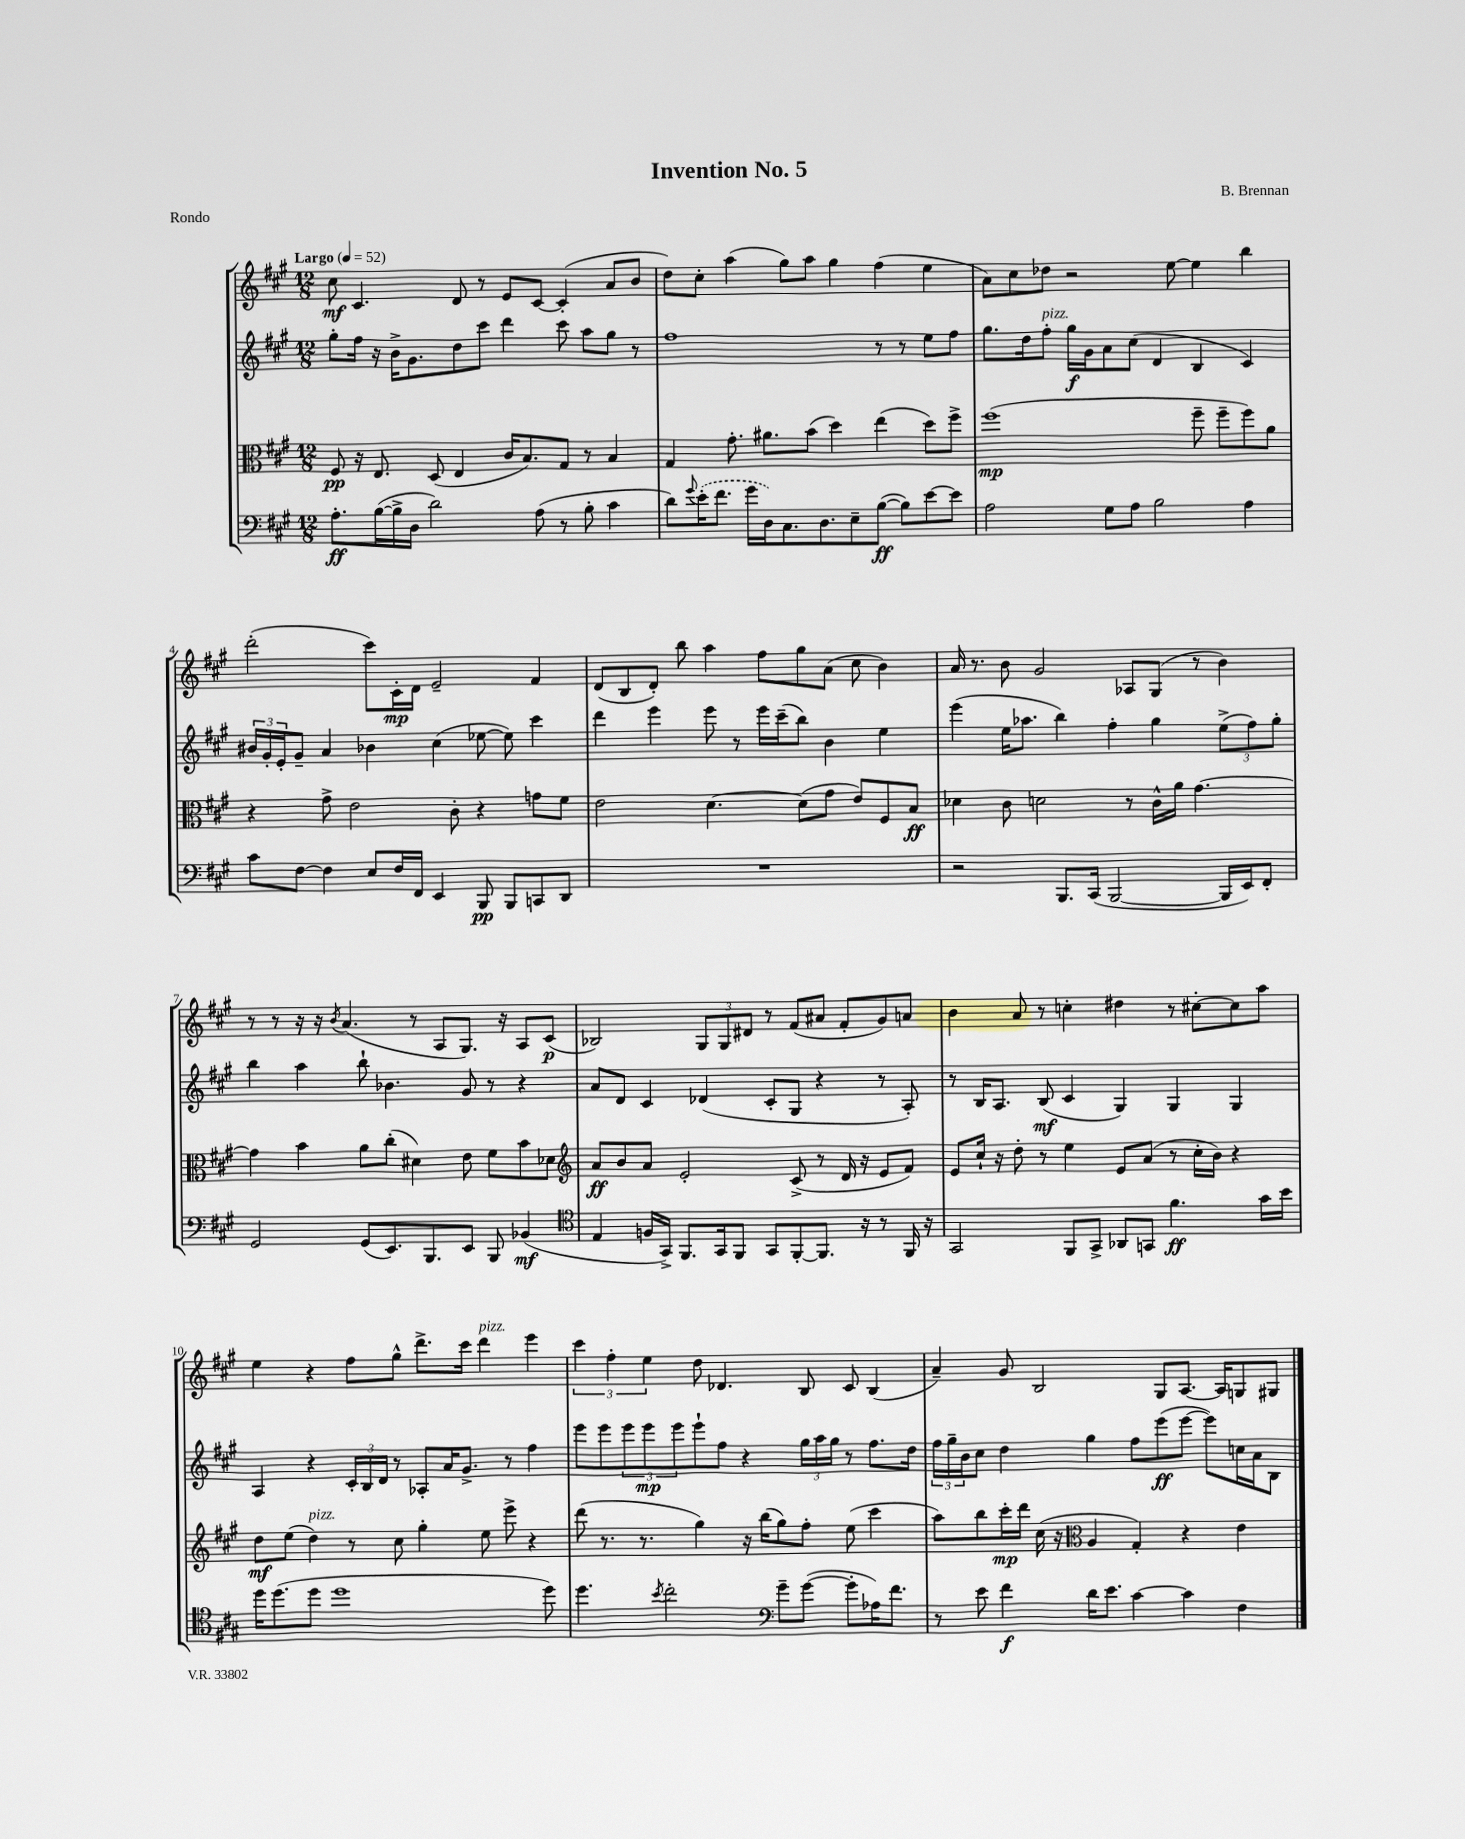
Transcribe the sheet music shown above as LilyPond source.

\header { title = "Invention No. 5" composer = "B. Brennan" piece = "Rondo" }
<<
\new StaffGroup <<
\new Staff = "s0" {
    \clef treble \key a \major \numericTimeSignature \time 12/8 \tempo "Largo" 4 = 52
    cis''8\mf cis'4. d'8 r8 e'8 cis'8~ cis'4-.( a'8 b'8 |
    d''8) cis''8-. a''4( gis''8) a''8 gis''4 fis''4( e''4 |
    a'8) cis''8 des''8 r2 e''8~ e''4 b''4 |
    d'''2-.( cis'''8) cis'16-.\mp d'16 e'2-- fis'4 |
    d'8( b8 d'8-.) b''8 a''4 fis''8 gis''8 a'8( cis''8 b'4) |
    a'16 r8. b'8 gis'2 aes8 gis8( r8 b'4) |
    r8 r8 r16 r16 \acciaccatura { b'8 } a'4.( r8 a8 gis8.) r16 a8 cis'8\p( |
    bes2) \tuplet 3/2 { gis8 gis8 dis'8 } r8 fis'8( ais'8 fis'8-. gis'8) a'8 |
    b'4 a'8 r8 c''4-. dis''4 r8 cis''8~-. cis''8 a''8 |
    e''4 r4 fis''8 gis''8-^ d'''8.-> cis'''16 d'''4^\markup { \italic "pizz." } e'''4 |
    \tuplet 3/2 { cis'''4 fis''4-. e''4 } d''8 des'4. b8 cis'8 b4( |
    a'4--) gis'8 b2 gis8 a8.~ a16 g8 gis8 \bar "|." |
}
\new Staff = "s1" {
    \clef treble \key a \major \numericTimeSignature \time 12/8
    gis''8-. fis''16 r16 b'16-> gis'8. d''8 cis'''8 d'''4 cis'''8 a''8 gis''8 r8 |
    fis''1 r8 r8 e''8 fis''8 |
    gis''8. d''16 fis''8-.^\markup { \italic "pizz." } gis''16\f gis'16 a'8 cis''8( d'4 b4 cis'4) |
    \tuplet 3/2 { bis'16 gis'16-. e'16-. } gis'8-- a'4 bes'4 cis''4( ees''8~ ees''8) cis'''4 |
    d'''4 e'''4 e'''8 r8 e'''16 cis'''16--( b''8) b'4 e''4 |
    e'''4( e''16 aes''8. b''4) fis''4-. gis''4 \tuplet 3/2 { e''8->( fis''8) gis''8-. } |
    b''4 a''4 b''8-! bes'4. gis'8 r8 r4 |
    a'8 d'8 cis'4 des'4( cis'8-. gis8 r4 r8 a8-.) |
    r8 b16 a8. b8\mf( cis'4 gis4) gis4 gis4 |
    a4 r4 \tuplet 3/2 { cis'16-. b16 d'16 } r8 aes8-. a'16 gis'8.-> r8 fis''4 |
    e'''8 e'''8 \tuplet 3/2 { e'''8 e'''8\mp e'''8 } e'''8-! fis''8 r4 \tuplet 3/2 { gis''16 a''16 gis''16 } r8 fis''8. d''16 |
    \tuplet 3/2 { fis''16 gis''16-- b'16 } cis''8 d''4 gis''4 fis''8 e'''8\ff( e'''8~ e'''8) c''16 a'16 b8 \bar "|." |
}
\new Staff = "s2" {
    \clef alto \key a \major \numericTimeSignature \time 12/8
    fis8\pp r16 e8. d8( e4 cis'16 b8.) gis8 r8 b4 |
    gis4 gis'8.-. ais'8. b'8( d''4) e''4( d''8) fis''8-> |
    fis''1\mp( fis''8-- fis''8-- fis''8) a'8 |
    r4 gis'8-> e'2 cis'8-. r4 g'8 fis'8 |
    e'2 d'4.~ d'8( gis'8 e'8) fis8 b8\ff |
    des'4 cis'8 d'2 r8 cis'16-^ a'16 gis'4.~ |
    gis'4 b'4 a'8 cis''8-.( dis'4) e'8 fis'8 b'8 des'8 |
    \clef treble a'8\ff b'8 a'8 e'2-. cis'8->( r8 d'16 r16 e'8 fis'8) |
    e'8 cis''16-! r16 d''8-. r8 e''4 e'8 a'8( r8 cis''16-. b'16) r4 |
    d''8\mf e''8( d''4^\markup { \italic "pizz." }) r8 cis''8 gis''4-. e''8 e'''8-> r4 |
    d'''8( r8. r8. gis''4) r16 b''16( gis''8) fis''8-. e''8( cis'''4 |
    a''8) b''8 cis'''16-.\mp d'''16 cis''16( r16 \clef alto a4 gis4-.) r4 e'4 \bar "|." |
}
\new Staff = "s3" {
    \clef bass \key a \major \numericTimeSignature \time 12/8
    a8.-.\ff b16~( b16-> d16 d'2) a8( r8 b8-. cis'4 |
    d'8) \appoggiatura { gis'8 } \once \slurDashed e'16-.( fis'8. gis'16 d16) cis8. d8. e8-- b8~\ff( b8) e'8~ e'8 |
    a2 gis8 a8 b2 a4 |
    cis'8 fis8~ fis4 e8 fis16 fis,16 e,4 b,,8\pp b,,8 c,8 d,8 |
    R1. |
    r2 b,,8. cis,16( b,,2~ b,,16 e,16) fis,8-. |
    gis,2 gis,8( e,8.) b,,8. e,8 b,,8 bes,4\mf( |
    \clef tenor e4 f16 gis,16->) fis,8. gis,16 fis,8 gis,8 fis,8~-. fis,8. r16 r8 fis,16 r16 |
    gis,2 fis,8 gis,8-> aes,8 g,8 fis'4.\ff gis'16 b'16 |
    d''16 d''8.( d''8 d''1 d''8) |
    d''4. \acciaccatura { b'8 } cis''2-. \clef bass gis'8-- gis'8~( gis'8-. aes16) fis'8. |
    r8 e'8 fis'4\f d'16 e'8. cis'4~ cis'4 fis4 \bar "|." |
}
>>
>>
